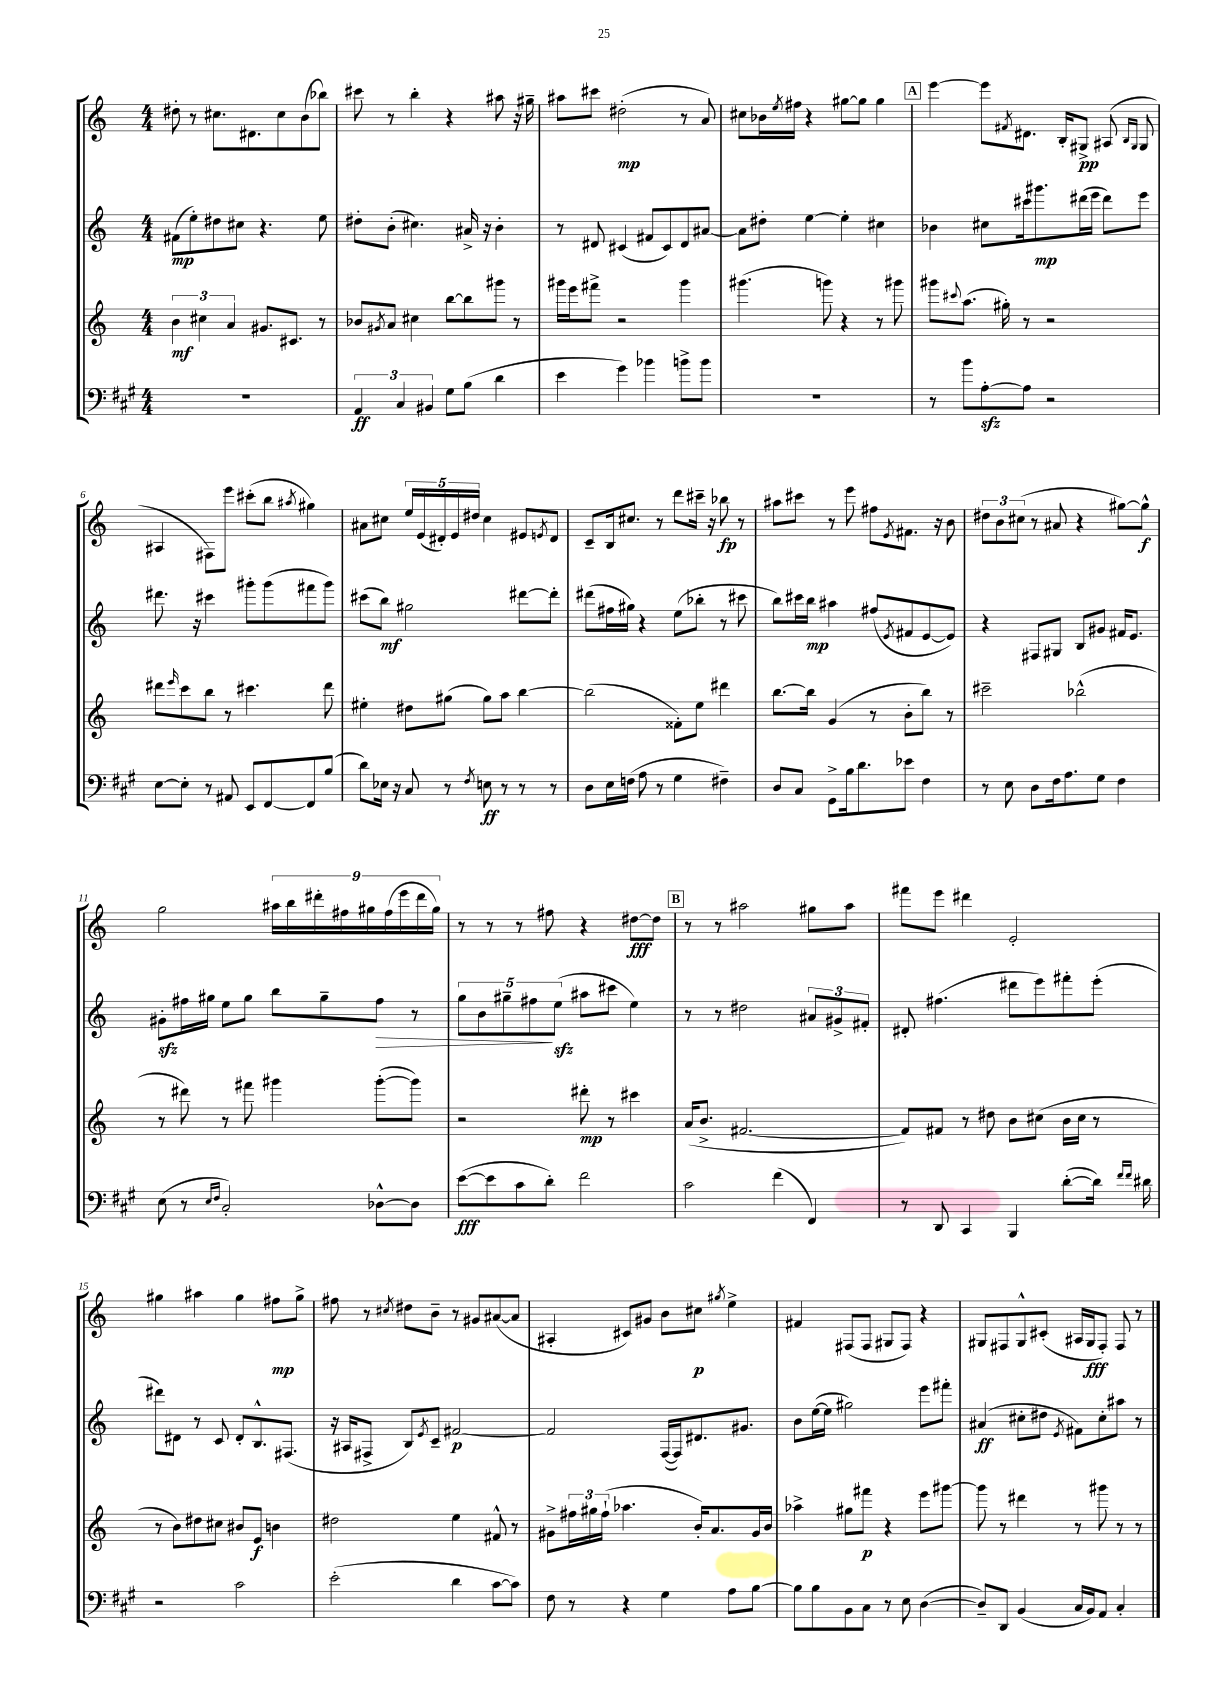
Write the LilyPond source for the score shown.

<<
\new StaffGroup <<
\new Staff = "s0" {
    \clef treble \key c \major \numericTimeSignature \time 4/4
    dis''8-. r8 cis''8. dis'8. cis''8 b'8( bes''8) |
    cis'''8 r8 b''4-. r4 ais''8 r16 gis''16-- |
    ais''8 cis'''8 dis''2-.\mp( r8 a'8) |
    cis''8 bes'16 \acciaccatura { e''8 } fis''16 r4 gis''8~ gis''8 gis''4 |
    \mark \markup { \box "A" } e'''4~ e'''8 \acciaccatura { fis'8 } dis'8. b16-. gis8->\pp ais8( \grace { b16 gis16 } gis8 |
    ais4 fis8) e'''8 cis'''8-.( b''8 \acciaccatura { ais''8 } gis''4) |
    ais'8 cis''8 \tuplet 5/4 { e''16 e'16( dis'16-.) e'16 dis''16 } cis''4 eis'8 \acciaccatura { e'8 } dis'8 |
    c'8-- b16 cis''8. r8 d'''8 cis'''16-- r16 bes''8\fp r8 |
    ais''8 cis'''8 r8 e'''8 fis''8 \acciaccatura { e'8 } fis'8. r16 b'8 |
    \tuplet 3/2 { dis''8 b'8 cis''8( } r8 ais'8 r4 gis''8~) gis''8-^\f |
    g''2 \tuplet 9/8 { ais''16 b''16 dis'''16-. fis''16 gis''16 fis''16( e'''16 dis'''16 gis''16) } |
    r8 r8 r8 fis''8 r4 dis''8~\fff dis''8 |
    \mark \markup { \box "B" } r8 r8 ais''2 gis''8 ais''8 |
    fis'''8 e'''8 dis'''4 e'2-. |
    gis''4 ais''4 gis''4 fis''8\mp gis''8-> |
    fis''8 r8 \acciaccatura { cis''8 } dis''8 b'8-- r8 gis'8 ais'8~( ais'8 |
    ais4-. cis'8) gis'8 b'8 cis''8\p \acciaccatura { gis''8 } e''4-> |
    fis'4 fis8( fis8 gis8 fis8) r4 |
    gis8 fis8 gis8-^ cis'8-.( ais16 gis16\fff fis8-.) fis8 r8 \bar "|." |
}
\new Staff = "s1" {
    \clef treble \key c \major \numericTimeSignature \time 4/4
    fis'8\mp( e''8-.) dis''8 cis''8 r4. e''8 |
    dis''8-. b'8-.( cis''4.) ais'16-> r16 b'4-. |
    r8 dis'8 cis'4( fis'8 cis'8) dis'8 ais'8~ |
    ais'8 dis''8-. e''4~ e''4-. cis''4 |
    \mark \markup { \box "A" } bes'4 cis''8 cis'''16 gis'''8.\mp dis'''16( e'''16 dis'''8) e'''8 |
    dis'''8. r16 cis'''4 gis'''8-. gis'''8( fis'''8 gis'''8) |
    cis'''8( b''8\mf) gis''2 dis'''8~ dis'''8-. |
    dis'''8( fis''16 gis''16) r4 e''8( bes''8-. r8 cis'''8 |
    b''8) cis'''16 b''16\mp ais''4 fis''8( \acciaccatura { e'8 } fis'8 e'8~ e'8) |
    r4 fis8 gis8 b8 gis'8 fis'16 e'8. |
    gis'8-.\sfz fis''16 gis''16 e''8 gis''8 b''8 gis''8-- fis''8\> r8 |
    \tuplet 5/4 { g''8 b'8 gis''8-- fis''8\! e''8\sfz( } ais''8 cis'''8 e''4) |
    \mark \markup { \box "B" } r8 r8 dis''2 \tuplet 3/2 { ais'8 gis'8-> fis'8-. } |
    dis'8-. fis''4.( dis'''8 e'''8) fis'''8-. e'''8-.( |
    dis'''8) dis'8 r8 c'8 dis'8-. b8.-^ fis8.( |
    r16 ais16 fis8-> b8) \acciaccatura { e'8 } c'8-- fis'2~\p |
    fis'2 f16~( f16) dis'8. gis'8. |
    b'8 e''16~( e''16 gis''2) e'''8 fis'''8-. |
    ais'4\ff( cis''8-. dis''8 \acciaccatura { e'8 } fis'8) cis''8-. ais''8 r8 \bar "|." |
}
\new Staff = "s2" {
    \clef treble \key c \major \numericTimeSignature \time 4/4
    \tuplet 3/2 { b'4\mf cis''4 a'4 } gis'8. cis'8. r8 |
    bes'8 \acciaccatura { gis'8 } a'8 cis''4 b''8~ b''8 gis'''8 r8 |
    gis'''16 e'''16 fis'''8-> r2 gis'''4 |
    gis'''4.( g'''8) r4 r8 gis'''8 |
    \mark \markup { \box "A" } gis'''8 \appoggiatura { cis'''8 } a''8.( gis''16-.) r8 r2 |
    dis'''8 \grace { e'''16 } c'''8 b''8 r8 cis'''4. dis'''8 |
    eis''4-. dis''8 gis''8( gis''8) a''8 b''4~ |
    b''2( fisis'8-.) e''8 dis'''4 |
    b''8.~ b''16 g'4( r8 b'8-. b''8) r8 |
    cis'''2-- bes''2-^( |
    r8 dis'''8) r8 fis'''8 gis'''4 gis'''8~-.( gis'''8) |
    r2 dis'''8-.\mp r8 cis'''4 |
    \mark \markup { \box "B" } a'16( b'8.-> fis'2.~ |
    fis'8) fis'8 r8 dis''8 b'8 cis''8( b'16 cis''16 r8 |
    r8 b'8) dis''8 cis''8 bis'8 e'8\f b'4 |
    dis''2 e''4 fis'8-^ r8 |
    gis'8-> \tuplet 3/2 { fis''16 gis''16 fis''16-!( } aes''4. b'16-.) a'8. gis'16 b'16 |
    aes''4-> gis''8 fis'''8\p r4 e'''8 gis'''8~ |
    gis'''8 r8 dis'''4 r8 gis'''8 r8 r8 \bar "|." |
}
\new Staff = "s3" {
    \clef bass \key a \major \numericTimeSignature \time 4/4
    R1 |
    \tuplet 3/2 { a,4\ff cis4 bis,4 } gis8 b8( d'4 |
    e'4 gis'4) bes'4 b'8-> b'8 |
    R1 |
    \mark \markup { \box "A" } r8 b'8 a8~-.\sfz a8 r2 |
    e8~ e8-. r8 ais,8 e,8 fis,8~ fis,8 b8( |
    d'8) ees16 r16 cis8 r8 \acciaccatura { fis8 } e8\ff r8 r8 r8 |
    d8 e16 f16( a8 r8 gis4 fis4--) |
    d8 cis8 gis,8-> b16 d'8. ees'8 fis4 |
    r8 e8 d8 fis16 a8. gis8 fis4 |
    e8( r8 \grace { e16 fis16 } cis2-.) des8~-^ des8 |
    e'8~\fff( e'8 cis'8 d'8-.) fis'2 |
    \mark \markup { \box "B" } cis'2 fis'4( fis,4) |
    r8 d,8 cis,4 b,,4 d'8~-.( d'16) \grace { fis'16 fis'16 } dis'16 |
    r2 cis'2 |
    e'2-.( d'4 cis'8~ cis'8) |
    fis8 r8 r4 gis4 a8 b8~ |
    b8 b8 b,8 cis8 r8 e8 d4~( |
    d8--) d,8 b,4( cis16 b,16) a,8 cis4-. \bar "|." |
}
>>
>>
